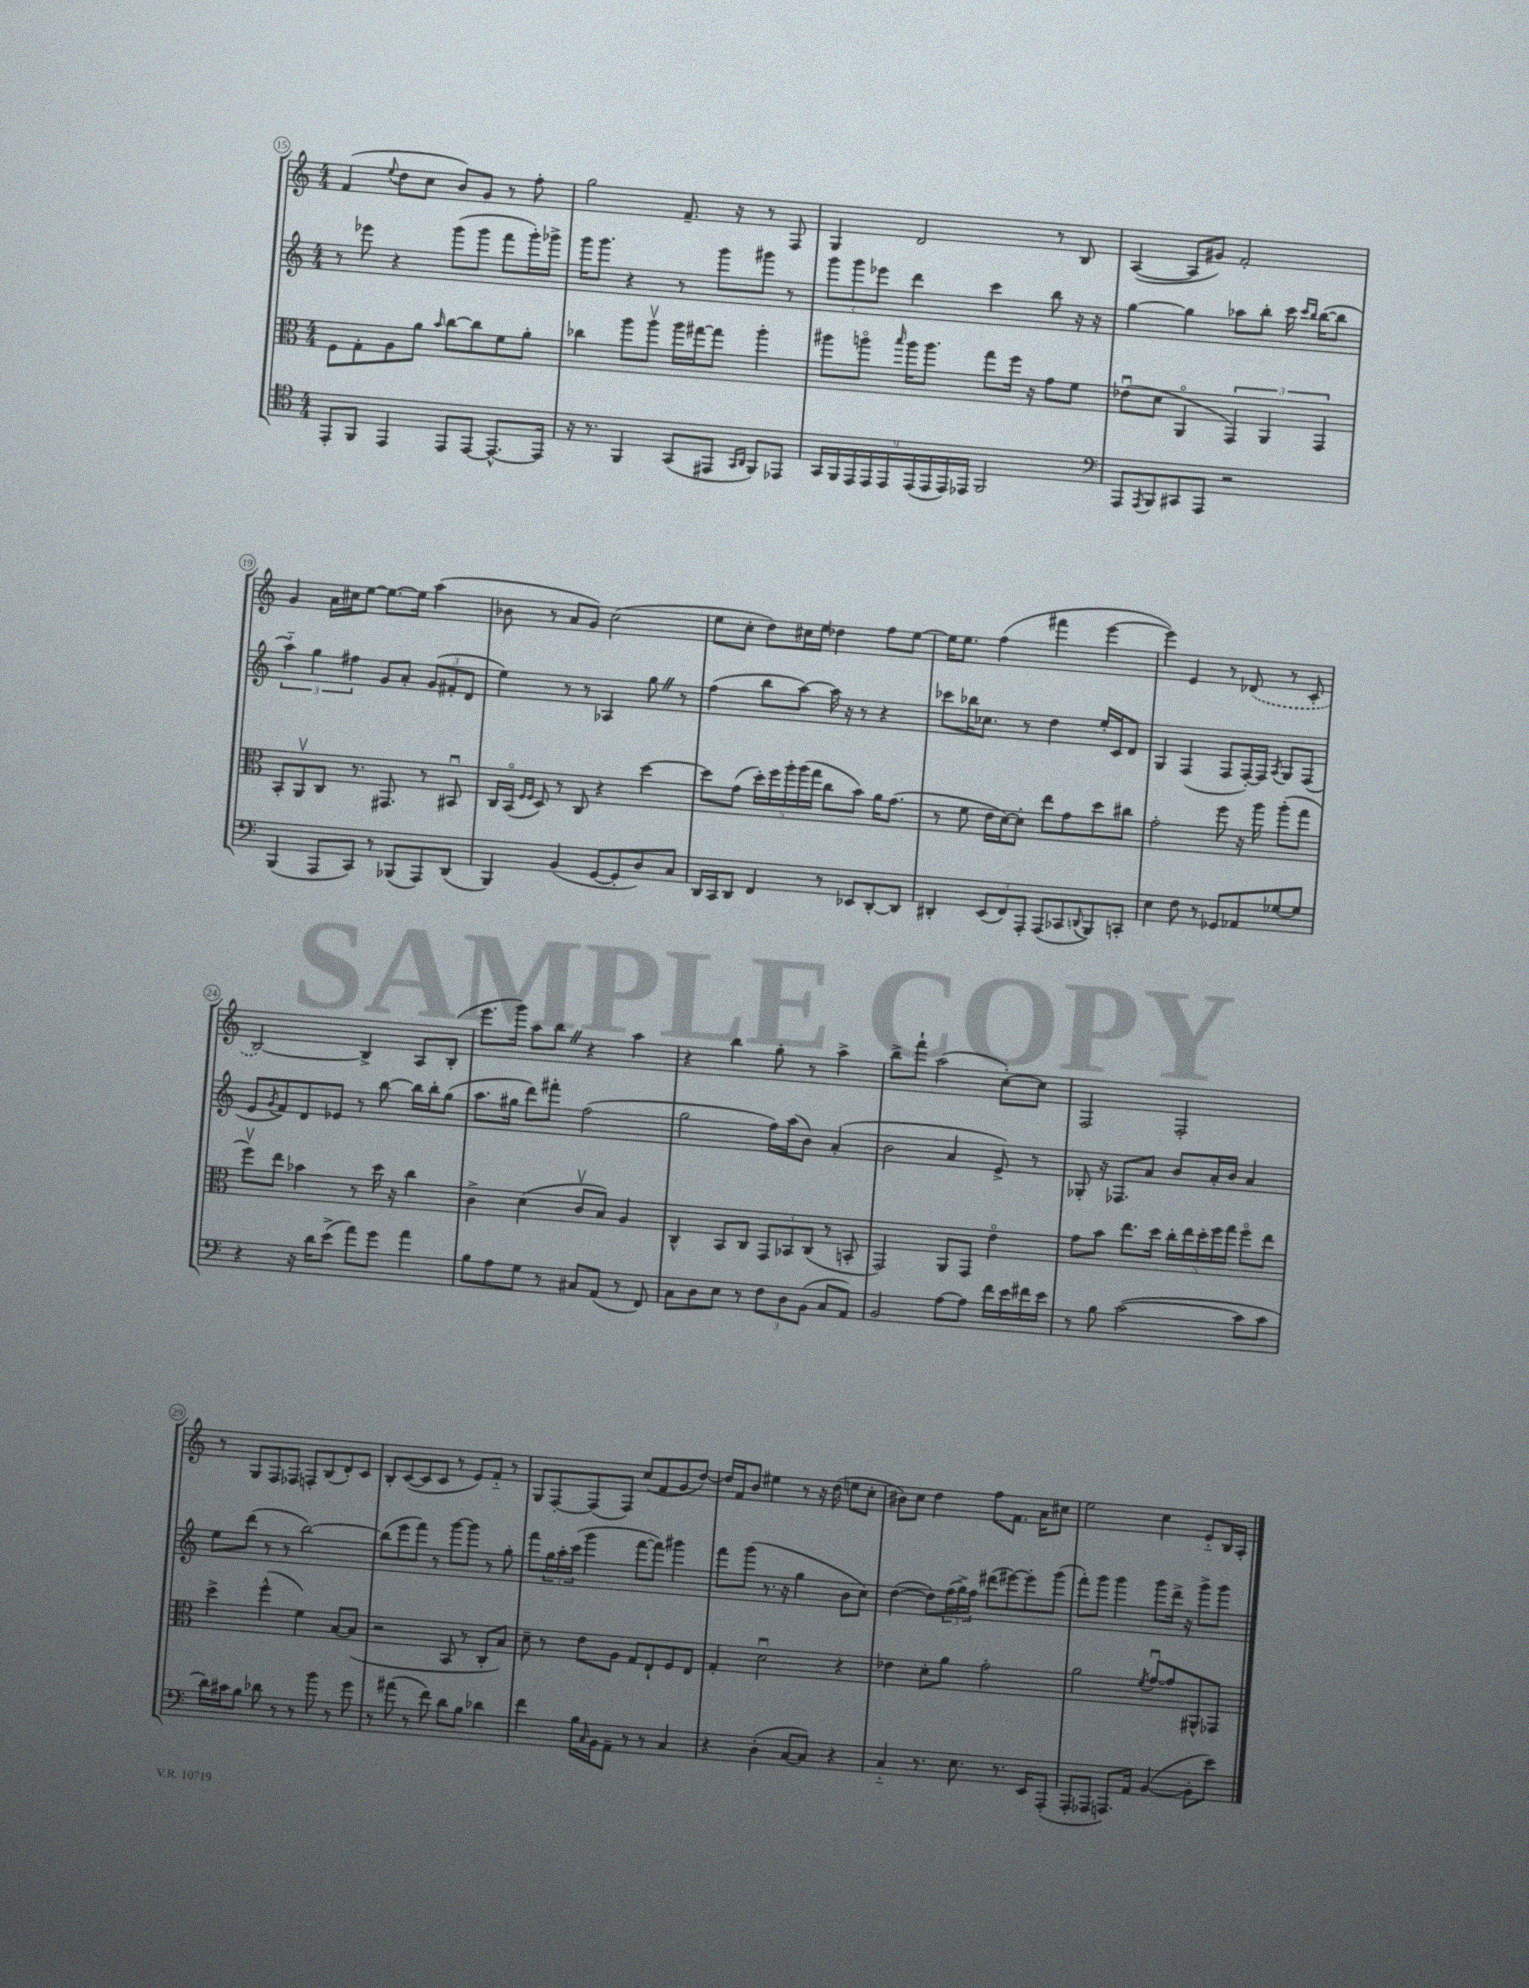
<<
\new StaffGroup <<
\new Staff = "s0" {
    \clef treble \key c \major \numericTimeSignature \time 4/4
    f'4( \appoggiatura { e''8 } d''8 c''8 b'8) g'8 r8 f''8-. |
    g''2 f'8.-- r16 r8 f8 |
    g4 d'2 r8 b8 |
    a4~( a8 gis'8) f'2-. |
    g'4 a'16 cis''16 e''8~ e''8.~ e''16 a''4( |
    bes'8 r8 a'8 g'8) c''2( |
    e''8 c''8-. d''8) cis''16 e''16 des''4 f''8 e''8~ |
    e''16 e''8. f''4( fis'''4 e'''4~ |
    e'''4) e'4 r8 \once \slurDashed des'8( r8 c'8-. |
    b2~) b4-> a8 b8-.( |
    e'''8. g'''16) a''8 b''8 \once \override BreathingSign.text = \markup { \musicglyph "scripts.caesura.straight" } \breathe r4 a''4 |
    r4 b''4 g''8-. r8 a''4-> |
    b''8-> f'''8-! a''2( c''8~-.) c''8 |
    f2 f2-. |
    r8 g8 f8 fes8 f8-. b8( d'8-.) c'8 |
    b8-. c'8~( c'8 c'8 r8 e'8) f'8-_ r8 |
    g8 f8~-. f8( f8) c''8( f'8 g'8 d''8~) |
    d''16 f'16 b'8 eis''4 r8 r16 d''16( e''8 c''8-. |
    bis'8) c''8 d''4 f''8 f'8. a'16 cis''8 |
    e''2 c''4 e'8-_ b16 a16-. \bar "|." |
}
\new Staff = "s1" {
    \clef treble \key c \major \numericTimeSignature \time 4/4
    r8 ees'''8 r4 g'''8( g'''8 f'''8 g'''16-.) ges'''16-> |
    g'''16 g'''8. r4 r8 g'''8 gis'''8 r8 |
    \tuplet 3/2 { g'''8 g'''8 ees'''8 } d'''4 c'''4 b''8 r16 r16 |
    g''4~ g''4 aes''8 b''8-. c'''16 \grace { c'''16 b''16 } b''16~( b''8 |
    \tuplet 3/2 { a''4-_) g''4 fis''4 } g'8 a'8-. \tuplet 3/2 { g'8( fis'8-. d'8 } |
    e''4) r8 r8 aes4 g''8 \once \override BreathingSign.text = \markup { \musicglyph "scripts.caesura.straight" } \breathe r8 |
    f''4( b''8 a''8~) a''16 r16 r8 r4 |
    ces'''8 bes''16 ces''8. r8 d''4 e''16-. c'16 d'8 |
    g4 f4( f8 f16~-.) f16 \acciaccatura { a8 } g8 f8( |
    e'8 \acciaccatura { g'8 } f'8) d'8 ees'8 r8 b''8~ b''16 b''16-. g''8( |
    a''8. gis''16 d'''8) fis'''8-. f''2( |
    g''2 f''16) a''16( b'8) a'4-.( |
    b'2 a'4 e'8->) r8 |
    ges8-. r16 fes8. a'8 b'8 a'16-. b'16 a'4 |
    e''8 d'''8( r8 r8 b''2~) |
    b''8( e'''8 f'''8) r8 g'''8~ g'''8 r8 g''8-. |
    f'''8 \tuplet 3/2 { g''16 a''16-. c'''16( } g'''4 f'''8~ f'''8) gis'''4 |
    f'''8 g'''8( r8. r16 g''4 b'8 c''8) |
    d''4~( d''8) \tuplet 3/2 { f''16( g''16->) f''16 } dis'''8( eis'''8~) eis'''8-. g'''8( |
    f'''8-.) g'''8 g'''4 g'''8 d'''16-> r16 g'''8-> g'''8 \bar "|." |
}
\new Staff = "s2" {
    \clef alto \key c \major \numericTimeSignature \time 4/4
    f8 g8-. a8 a'8 \grace { b'16 } c''8~ c''8 f'8 a'8-. |
    ces''4 a''8 a''8\upbow a''16 gis''16~ gis''8 a''4-. |
    ais''8 a''8\flageolet \grace { b''16 } a''16 a''8. g''8 f''16 r16 g'8 f'8 |
    ees'8\downbow( d'8 a,4\flageolet \tuplet 3/2 { g,4) a,4 g,4 } |
    b,8-. a,8\upbow c8 r8. gis,8. r8 bis,8\downbow |
    c16 b,16\flageolet( \grace { f16 f16 } d8) r8 c8 r4 d''4~ |
    d''8 g'8( \tuplet 5/4 { d''16-.) f''16 a''16-. a''16( g''16 } c''8 b'8) a'16 g'8.( |
    r8 f'8 e'16 d'16~) d'8-. e''8 g'8 d''8 cis''8 |
    g'2-. f''8 r16 a''16 a''8-.( g''8 |
    f''8\upbow) e''8 bes'4 r8 d''16 r16 c''4 |
    c'4-> d'4( c'8\upbow b8) a4 |
    c4-^ b,8 c8 \tuplet 3/2 { g,8 bes,8 c8( } r8 b,8-. |
    g,2) a,8 g,8 e'4\flageolet |
    g'8 b'8 e''8. d''16 \tuplet 5/4 { c''16-. e''16 d''16-. f''16 g''16 } f''8\flageolet e''8 |
    d''4-> f''4-^( f'4) b8~ b8( |
    r2 b,8 r8 c8-. b8) |
    d'8-- r8 e'8 a8 g8 e8-! f8 e8 |
    g4-. d'2\downbow r4 |
    ees'4 d'8-. a'8 g'2-. |
    a'2 \acciaccatura { f'8 } g'8~\downbow g'8 ais,8-^ ges,8 \bar "|." |
}
\new Staff = "s3" {
    \clef tenor \key c \major \numericTimeSignature \time 4/4
    e,8-. f,8 e,4 e,8 e,8~ e,8.~-^ e,16 |
    r16 r8. f,4 g,8( eis,8 \grace { g,16 a,16 } f,8) ees,8 |
    \tuplet 9/8 { g,16 f,16 e,16 e,16 e,16 e,16( e,16 e,16) ees,16 } f,2 |
    \clef bass a,,8 \acciaccatura { a,,8 } b,,8 cis,8 a,,8 r2 |
    b,,4( a,,8 c,8) r8 bes,,8( a,,8) d,8( |
    b,,4) b,4( g,8~ g,8-. d8) c8 |
    d,16 c,16 d,8 f,4 r8 ees,8 d,8~-. d,8 |
    dis,4-. \tuplet 3/2 { e,8( f,8) a,,8-. } a,,8( ces,8 \appoggiatura { d,8 } b,,8) c,8-. |
    e4 f8 r8 ges,8 aes,8 ges8~ ges8 |
    r4 r16 d'16 e'8->( a'8) g'8 a'4 |
    b8 a8 g8 r8 cis8 a,8( r8 f,8) |
    c8 d8 e8 r8 \tuplet 3/2 { f8 d8 b,8( } c8 a,8) |
    b,2 a8~ a8 f'16 e'16 fis'16 e'16 |
    r8 b8 c'2~( c'8 c'8 |
    d'16) cis'16 b8 des'8 r8 r8 b'8 r8 g'8 |
    r8 ais'8( r8 f'8) d'8 b8 des'4 |
    f'4 b16 \grace { c16 } b,16 a,8-- r8 r8 c4 |
    r4 d4-.( c8~ c8) r4 |
    c4-_ r8. e8. r8. e,16 a,,8-.( |
    a,,8-. aes,,8 a,,8.) a,16 b,4~( b,8-. e'8) \bar "|." |
}
>>
>>
\layout { \context { \Score currentBarNumber = #15 \override BarNumber.stencil = #(make-stencil-circler 0.1 0.3 ly:text-interface::print) } }
